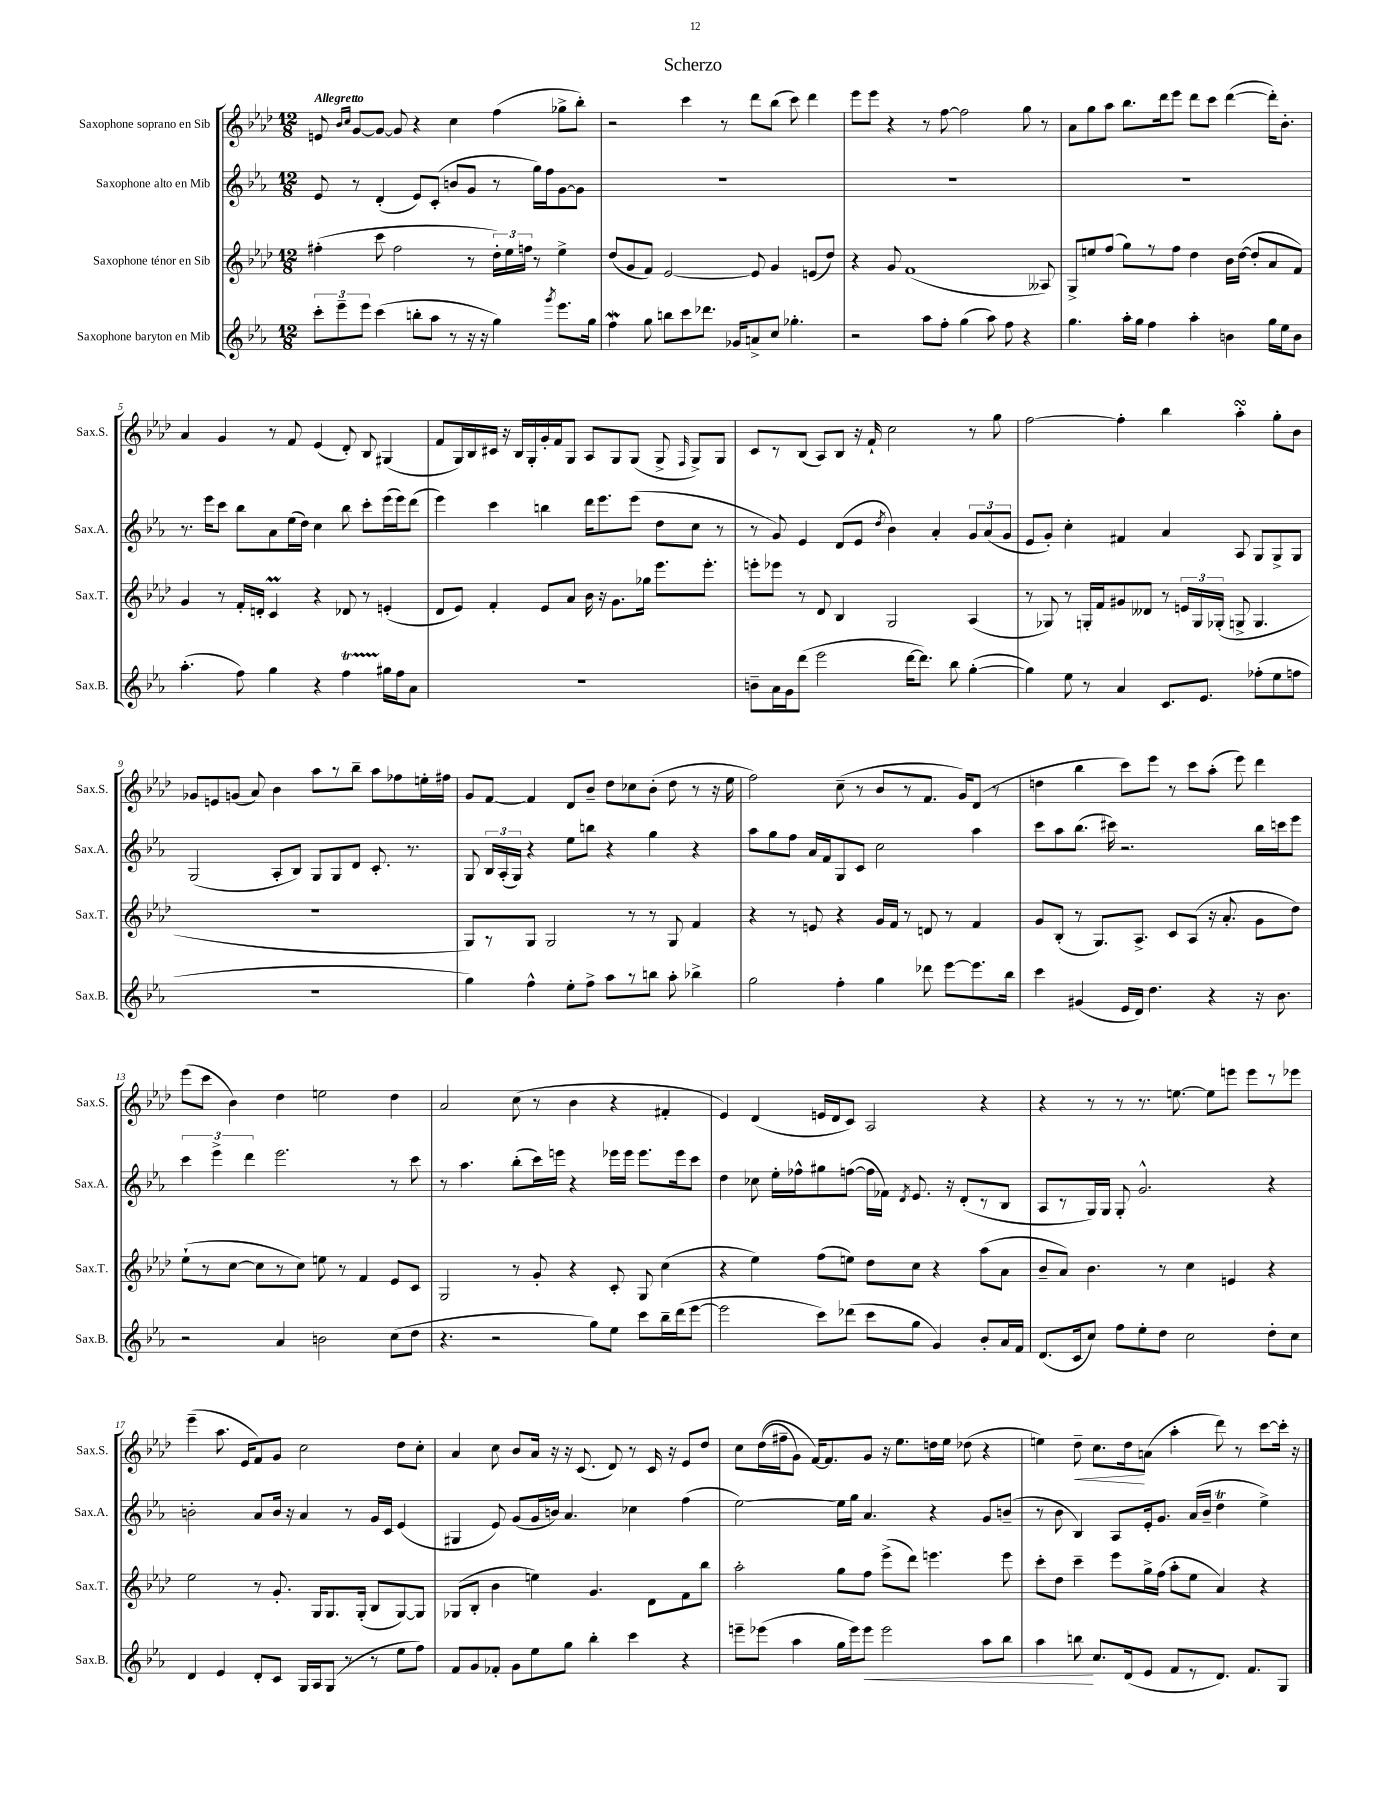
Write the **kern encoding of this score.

**kern	**kern	**kern	**kern
*staff4	*staff3	*staff2	*staff1
*clefG2	*clefG2	*clefG2	*clefG2
*k[b-e-a-]	*k[b-e-a-d-]	*k[b-e-a-]	*k[b-e-a-d-]
*M12/8	*M12/8	*M12/8	*M12/8
12ccc'	(4ff#'	8e-	8e
12eee-~	.	.	.
.	.	.	16qqb-
.	.	.	16qqcc
.	.	8r	[8g
12eee-	.	.	.
(4ccc	8ccc	(4d'	8g_
.	2ff#	.	8g]
8bb'	.	8e-)	4r
8aa-	.	(8c'	.
8r	.	8b	4cc
16r	8r	8g	.
16r	.	.	.
4gg)	24dd-')	8r	(4ff
.	24ee-	.	.
.	24ff	.	.
.	8r	16gg)	.
.	.	16ff	.
8qggg	.	.	.
8.eee-	4ee-^	[8g	8gg-^
.	.	8g]	8bb-')
16gg	.	.	.
=	=	=	=
4ff	(8dd-	1.r	2r
.	8g	.	.
8gg	8f)	.	.
8bb	[2e-	.	.
8ccc	.	.	4ccc
8.ddd-	.	.	.
.	.	.	8r
16g-	.	.	.
8a^	8e-]	.	8ddd-
8cc	4g	.	(8bb-
4.gg-'	.	.	8ccc)
.	(8e	.	4ddd-
.	8dd-)	.	.
=	=	=	=
2r	4r	1.r	8eee-
.	.	.	8eee-
.	8g	.	4r
.	(1f	.	.
8aa-	.	.	8r
8ff'	.	.	[8ff
(4gg	.	.	2ff]
8aa-)	.	.	.
8ff	.	.	.
4r	.	.	8gg
.	8A--)	.	8r
=	=	=	=
4.gg	8G^	1.r	8a-
.	8ee	.	8gg
.	(8ff	.	8aa-
16aa-'	8gg)	.	8.bb-
16gg	.	.	.
4ff	8r	.	.
.	.	.	16ddd-
.	8ff	.	8eee-
4aa-'	4dd-	.	8ddd-
.	.	.	8ccc
4b	16b-	.	([4ddd-
.	([16dd-	.	.
.	8dd-']	.	.
16gg	8a-	.	16ddd-'])
16ee-	.	.	8.b-'
8b	8f)	.	.
=	=	=	=
(4.aa-'	4g	8.r	4a-
.	.	16eee-	.
.	8r	8ccc	4g
8ff)	16f'	8bb-	.
.	16d'	.	.
4gg	4c	8a-	8r
.	.	(16ee-	8f
.	.	16dd)	.
4r	4r	4cc	(4e-
4ff	8d-	8bb-	8d-')
.	8r	8ccc'	8B-
16gg#	(4e'	(16eee-	(4G#
16ff	.	16eee-)	.
8a-	.	(8ddd	.
=	=	=	=
1.r	8d-	4eee-)	8f
.	8e-)	.	16G)
.	.	.	16B-
.	4f'	4ccc	16c#
.	.	.	16r
.	.	.	16B-
.	.	.	16G'
.	8e-	4bb	16g'
.	.	.	16f
.	8a-	.	8G
.	16b-	16ddd	8A-
.	16r	8.eee-	.
.	8.g	.	8G
.	.	(8eee-	(8G
.	16gg-	.	.
.	8.eee-	8dd	8G^
.	.	.	16qqF
.	.	8cc	8G^)
.	8.eee-'	.	.
.	.	8r	8G
=	=	=	=
8b~	8eee'	8r	8c
16a-	8eee-	8g)	8r
16g	.	.	.
(8ddd	8r	4e-	(8B-
2eee-	8d-	.	8A-)
.	4B-	(8d	8B-
.	.	8e-	16r
.	.	.	16f`
.	.	8qdd	.
.	2G	4b-)	2cc
[16ddd	.	.	.
8.ddd])	.	.	.
.	.	4a-'	.
8bb-	.	.	.
([4gg'	(4A-	12g	8r
.	.	(12a-	.
.	.	.	8gg
.	.	12g	.
=	=	=	=
4gg])	8r	8e-	[2ff
.	8G-)	8g')	.
8ee-	8r	4cc'	.
8r	16G'	.	.
.	16f	.	.
4a-	8g#	4f#	4ff']
.	8d--	.	.
8.c	8r	4a-	4bb-
.	24e	.	.
.	24G	.	.
8.e-	.	.	.
.	(24G-'	.	.
.	8G^	8A-	4aa-'
(8ff-'	4.G	8G	.
8ee-	.	8G^	8gg'
8ff	.	8G	8b-
=	=	=	=
1.r	1.r	(2G	8g-
.	.	.	8e
.	.	.	(8g
.	.	.	8a-)
.	.	8A-'	4b-
.	.	8B-)	.
.	.	8G	8aa-
.	.	8G	8r
.	.	8d	8bb-~
.	.	8.c'	8aa-
.	.	.	8ff-
.	.	8.r	.
.	.	.	16ee'
.	.	.	16ff#
=	=	=	=
4gg)	8G)	8G	8g
.	8r	24B-	[8f
.	.	(24A-'	.
.	.	24G)	.
4ff^^	8G	4r	4f]
.	2G	.	.
8ee-'	.	8ee-	8d-
8ff^	.	8bb	8b-~
8aa-	.	4r	8dd-
8r	8r	.	8cc-
8bb	8r	4gg	(8b-'
8aa-'	8G	.	8dd-
4bb-^	4f	4r	8r
.	.	.	16r
.	.	.	16ee-
=	=	=	=
2gg	4r	8aa-	2ff)
.	.	8gg	.
.	8r	8ff	.
.	8e	16a-	.
.	.	16f	.
4ff'	4r	8G	(8cc~
.	.	8c	8r
4gg	16g	2cc	8b-
.	16f	.	.
.	8r	.	8r
8ddd-	8d	.	8.f
[8eee-	8r	.	.
.	.	.	16g)
8.eee-]	4f	4aa-	(8d-
.	.	.	8r
16bb-	.	.	.
=	=	=	=
4ccc	8g	8ccc	4dd
.	(8B-'	8aa-	.
(4g#	8r	(8.bb-	4bb-
.	8.G)	.	.
.	.	16ccc#)	.
16e-	.	2.r	8ccc)
16d)	8.A-^	.	.
4.dd	.	.	8eee-
.	8c	.	8r
.	(8A-	.	8ccc
4r	16r	.	(8aa-'
.	8.a-'	.	.
.	.	.	8eee-)
16r	8g	16bb-	4ddd-
8.b-	.	16ccc	.
.	8dd-)	8eee-	.
=	=	=	=
2r	(8ee-`	6ccc	(8eee-
.	8r	.	8ccc
.	.	6eee-^	.
.	[8cc	.	4b-)
.	.	6ddd	.
.	8cc]	.	.
4a-	8r	2.eee-	4dd-
.	8cc)	.	.
2b	8ee	.	2ee
.	8r	.	.
.	4f	.	.
(8cc	8e-	8r	4dd-
8dd	8c	8ccc	.
=	=	=	=
4.r	2G	8r	2a-
.	.	4.aa-	.
2r	.	.	.
.	8r	(8bb-'	(8cc
.	8g'	16ccc)	8r
.	.	16eee	.
.	4r	4r	4b-
8gg)	.	.	.
8ee-	8c'	16eee-	4r
.	.	16eee-	.
8ccc	8G	8.eee-	.
16bb-~	(4cc	.	4f#'
(16ddd	.	16eee-	.
[8eee-	.	8ccc	.
=	=	=	=
2eee-]	4r	4dd	4e-)
.	4ee-)	8cc-	(4d-
.	.	16ee-'	.
.	.	16ff-^^	.
8ccc)	(8ff	8gg#	16e
.	.	.	16d-
(8ddd-	8ee)	([8ff	8c)
8ccc	8dd-	16ff]	2A-
.	.	16f-)	.
.	.	8qd	.
8gg	8cc	8.e-	.
4g)	4r	.	.
.	.	16r	.
.	.	(8d'	.
8b-'	(8aa-	8r	4r
16a-	8a-	8B-	.
16f	.	.	.
=	=	=	=
(8.d	8b-~	8A-	4r
.	8a-)	8r	.
16c	.	.	.
8cc)	4.b-	16G)	8r
.	.	16G	.
8ff	.	8G'	8r
8ee-'	.	2.g^^	8.r
8dd	8r	.	.
.	.	.	[8.ee
2cc	4cc	.	.
.	.	.	8ee]
.	4e	.	8eee
.	.	.	8eee
8dd'	4r	4r	8r
8cc	.	.	8eee-
=	=	=	=
4d	2ee-	2b'	(4eee-~
4e-	.	.	8.aa-
.	.	.	16e-
8d'	8r	8a-	8f)
8c	8.g'	16b	8g
.	.	16r	.
16G	.	4a-	2cc
16A-	16G	.	.
(8G	8.G	.	.
8r	.	8r	.
.	(16G'	.	.
8r	8B-	16g	.
.	.	16c	.
8ee-	[8G)	(4e-	8dd-
8ff)	8G]	.	8cc'
=	=	=	=
8f	(8G-	4G#	4a-
8g	8B-'	.	.
8f-'	4b-	8e-)	8cc
8g	.	(8g	8b-
8ee-	4ee)	16g	16a-
.	.	16b)	16r
8gg	.	4.a-	16r
.	.	.	(8.c
4bb-'	4.g	.	.
.	.	.	8d-)
4ccc	.	4cc-	8r
.	8d-	.	16c
.	.	.	16r
4r	8f	(4ff	8e-
.	8bb-	.	8dd-
=	=	=	=
8eee~	2aa-'	[2ee-)	8cc
(8eee-	.	.	&((16dd-
.	.	.	16ff#~
4aa-	.	.	8g)
.	.	.	[16f&)
.	.	.	8.f]
16gg	8gg	16ee-]	.
16eee-)	.	16gg	.
8eee-	8ff	4.a-	8g
2eee-	(8eee-^	.	16r
.	.	.	8.ee-
.	8ddd-)	.	.
.	4.eee	4r	16dd
.	.	.	16ee-
.	.	.	(8dd-
8aa-	.	8g	4r
8bb-	8eee	(8b~	.
=	=	=	=
4aa-	8ccc'	8r	4ee)
.	8dd-	8b-	.
8bb	4ccc~	4B-)	8dd-~
8.cc	.	.	8.cc
.	8eee-	8A-	.
(16d	.	.	16dd-
8e-	16gg^	16e-'	(8a
.	(16ff	8.g	.
8f	8aa-'	.	4aa-'
8r	8ee-	(16a-	.
.	.	16b-~	.
8.d)	4a-)	4dd	8ddd-)
.	.	.	8r
8.f	.	.	.
.	4r	4ee-^)	[8ccc
8G	.	.	16ccc']
.	.	.	16r
==	==	==	==
*-	*-	*-	*-
